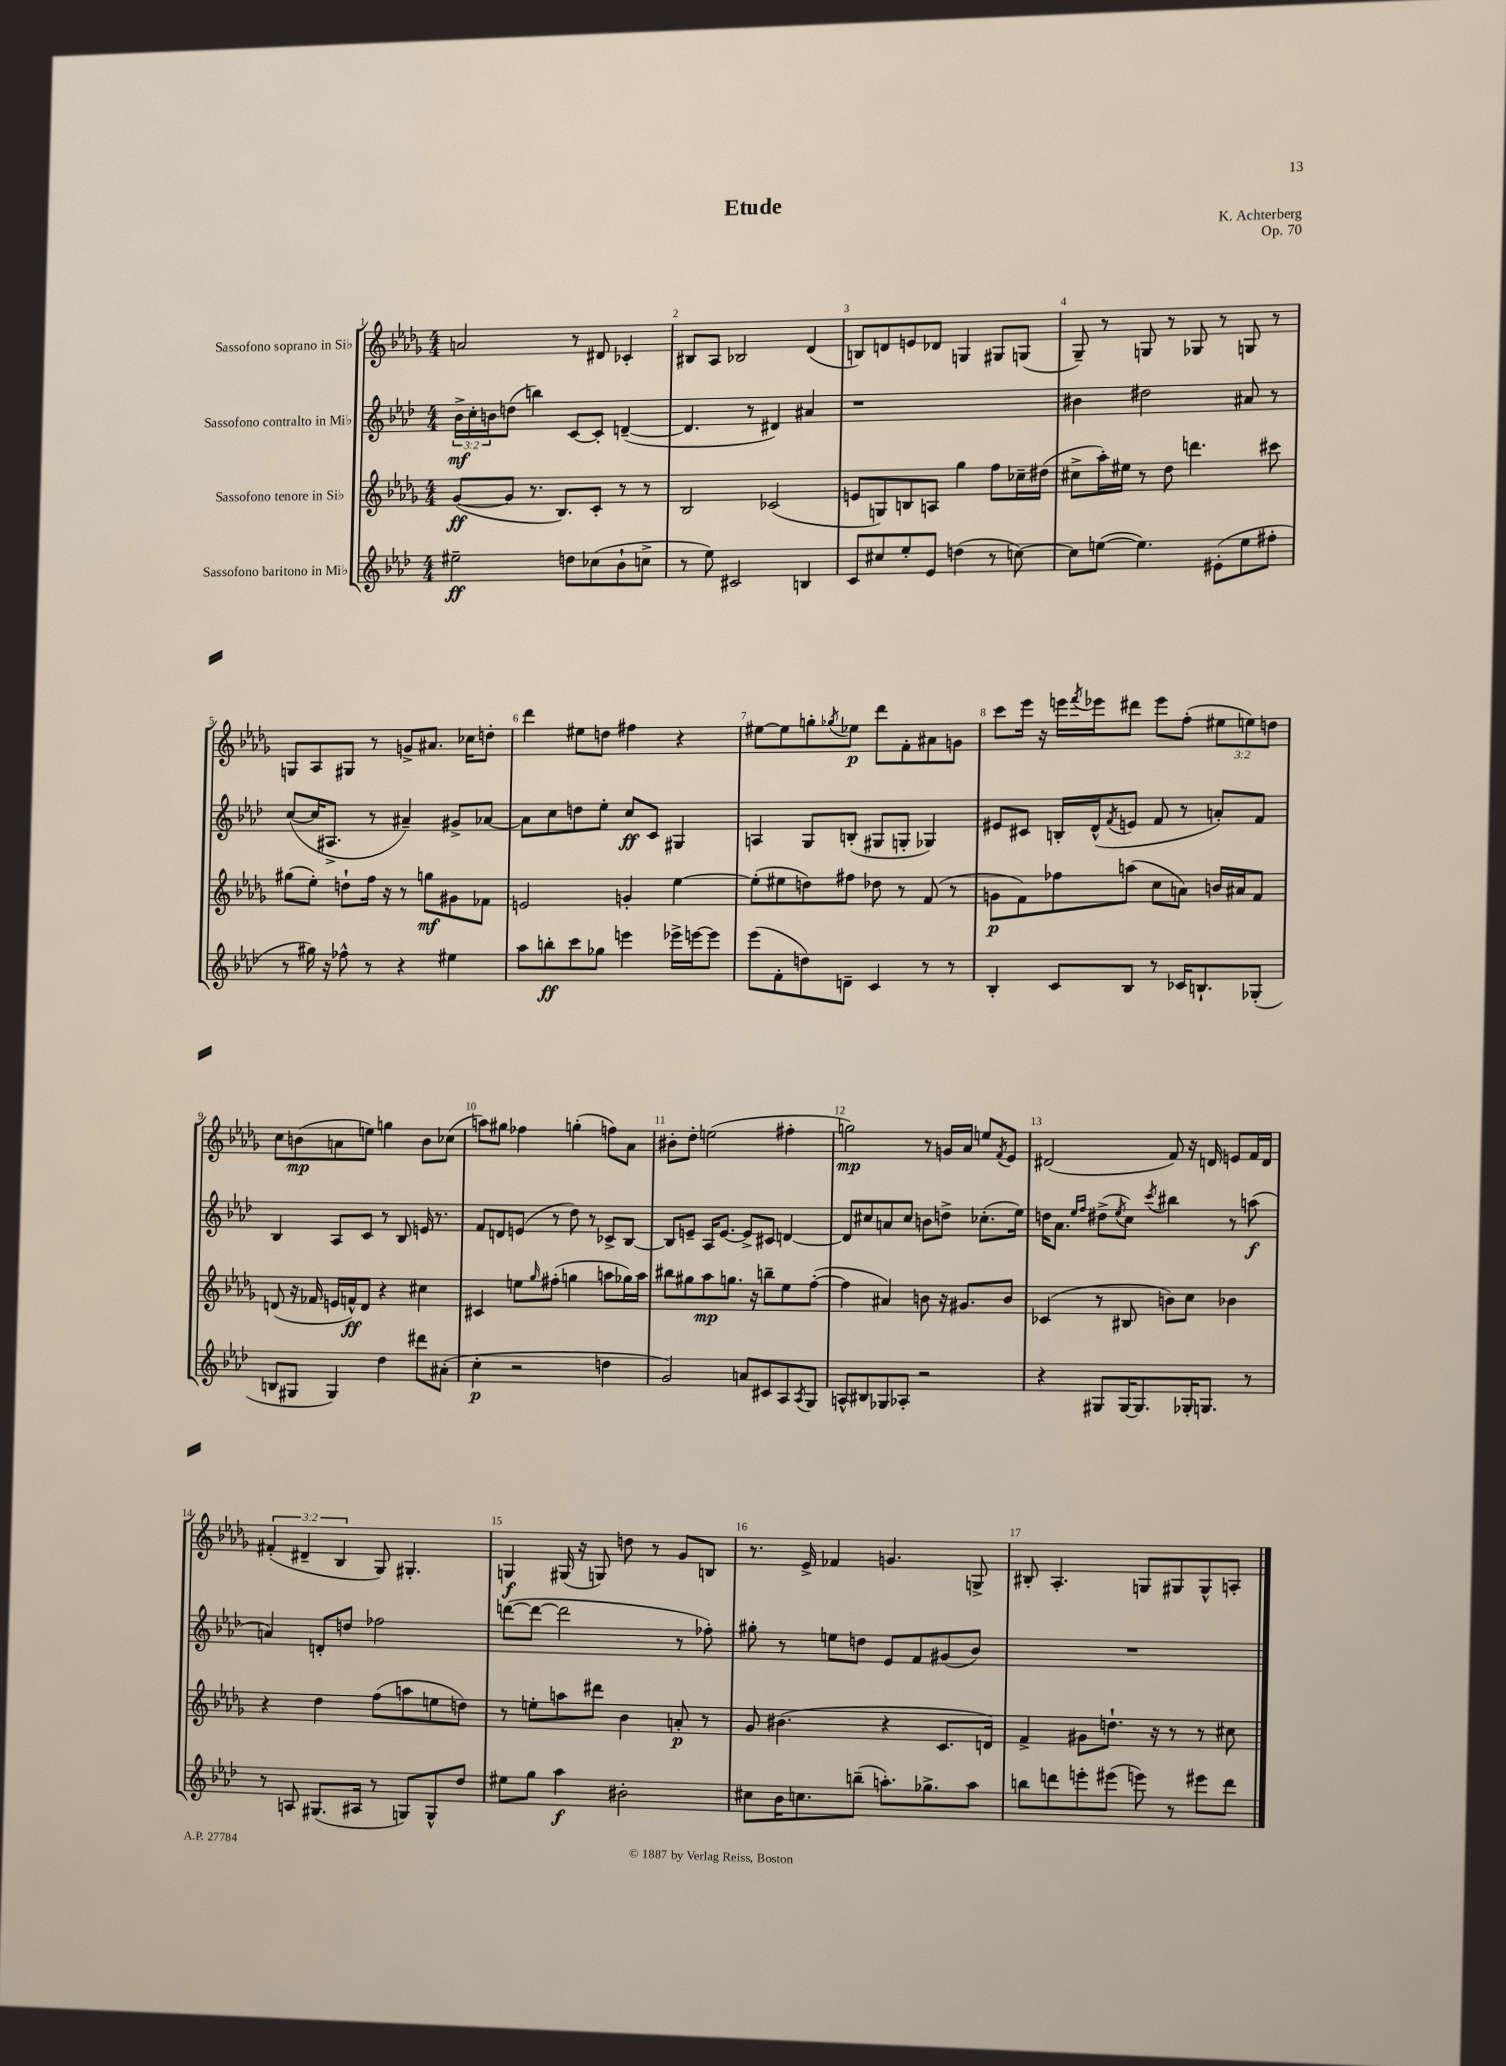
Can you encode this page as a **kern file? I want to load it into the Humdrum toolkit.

**kern	**dynam	**kern	**dynam	**kern	**dynam	**kern	**dynam
*part4	*part4	*part3	*part3	*part2	*part2	*part1	*part1
*staff4	*staff4	*staff3	*staff3	*staff2	*staff2	*staff1	*staff1
*I"Sassofono baritono in Mi♭	*	*I"Sassofono tenore in Si♭	*	*I"Sassofono contralto in Mi♭	*	*I"Sassofono soprano in Si♭	*
*clefG2	*	*clefG2	*	*clefG2	*	*clefG2	*
*k[b-e-a-d-]	*	*k[b-e-a-d-g-]	*	*k[b-e-a-d-]	*	*k[b-e-a-d-g-]	*
*M4/4	*	*M4/4	*	*M4/4	*	*M4/4	*
=1	=1	=1	=1	=1	=1	=1	=1
2ee#X~\	ff	([8g-/L	ff	24b-^\LL	mf	2an/	.
.	.	.	.	24cc'\	.	.	.
.	.	.	.	24bn\J	.	.	.
.	.	8g-/J]	.	(8ddn\J	.	.	.
.	.	8.r	.	4bbn\)	.	.	.
.	.	8.B-/L)	.	.	.	.	.
8ddn\L	.	.	.	[8c/L	.	8r	.
(8cc-X\	.	8c'/J	.	8c'/J]	.	8d#X/	.
8b-`\	.	8r	.	([4dn~/	.	4c-X'/	.
8ccn^\J	.	8r	.	.	.	.	.
=2	=2	=2	=2	=2	=2	=2	=2
8r	.	2B-/	.	4.d/]	.	8B#X/L	.
8ee-\)	.	.	.	.	.	8A-/J	.
2c#X/	.	.	.	.	.	2B-X/	.
.	.	.	.	8r	.	.	.
.	.	(2c-X/	.	4d#X/)	.	.	.
4Bn/	.	.	.	4a#X/	.	(4d-/	.
=3	=3	=3	=3	=3	=3	=3	=3
8c/L	.	8en/L	.	1r	.	8Bn/L)	.
8cc#X/	.	8Gn/)	.	.	.	8dn/	.
8ee-'/	.	8Bn/	.	.	.	8en/	.
8e-/J	.	8An/J	.	.	.	8d-X/J	.
(4ddn\	.	4gg-\	.	.	.	4Gn/	.
8r	.	8ff\L	.	.	.	8G#X/L	.
[8ccn\)	.	16cc-X~\L	.	.	.	(8Gn/J	.
.	.	(16dd#X\JJ	.	.	.	.	.
=4	=4	=4	=4	=4	=4	=4	=4
8cc\L]	.	8cc#X^\L	.	4b#X\	.	8G-~/)	.
([8een\J	.	16aa-'\L)	.	.	.	8r	.
.	.	16ee#X\JJ	.	.	.	.	.
4.ee\])	.	8r	.	2dd#X\	.	8Gn/	.
.	.	8dd-\	.	.	.	8r	.
.	.	4.dddn\	.	.	.	8G-X/	.
(8e#X'\L	.	.	.	.	.	8r	.
8ee\	.	.	.	8a#X/	.	8Gn/	.
8ff#X'\J	.	8ccc#X\	.	8r	.	8r	.
!!LO:LB:g=z
=5	=5	=5	=5	=5	=5	=5	=5
8r	.	(8gg#X\L	.	([8cc/L	.	8Gn/L	.
16gg#X\)	.	8ee-'\J)	.	16cc/K]	.	8A-/	.
16r	.	.	.	8.A#X^/J	.	.	.
8ff-X^^\	.	8ddn`\L	.	.	.	8G#X/J	.
8r	.	16ff\Jk	.	8r	.	8r	.
.	.	16r	.	.	.	.	.
4r	.	8r	.	4a#X~/)	.	8gn^/L	.
.	.	8ggn\L	mf	.	.	8.a#X/J	.
4ee#X\	.	8g#X\	.	8g#X^/L	.	.	.
.	.	.	.	.	.	16cc-X\KL	.
.	.	8f-X\J	.	[8a-X/J	.	8ddn'\J	.
=6	=6	=6	=6	=6	=6	=6	=6
8aa-\L	.	2en/	.	8a-\L]	.	4ddd-\	.
8bbn'\	ff	.	.	8cc\	.	.	.
8ccc\	.	.	.	8ddn\	.	8ee#X\L	.
8gg-X\J	.	.	.	8ee-'\J	.	8ddn\J	.
4eeen\	.	4gn'/	.	8cc/L	ff	4ff#X\	.
.	.	.	.	8c/J	.	.	.
16eee-X^\LL	.	[4ee-\	.	4G#X/	.	4r	.
[16eeen\J	.	.	.	.	.	.	.
8eee\J]	.	.	.	.	.	.	.
=7	=7	=7	=7	=7	=7	=7	=7
(8eee-\L	.	(8ee-'\L]	.	4An/	.	[8ee#X\L	.
8f'\	.	8ee#X\	.	.	.	8ee#\]	.
8ddn\)	.	8ddn\)	.	8G/L	.	8ggn'\	.
.	.	.	.	.	.	8qgg-X/	.
8dn~\J	.	8ff#X\J	.	(8Bn'/J	.	8ee-X\J	p
4c/	.	8dd-X\	.	8G#X/L	.	8ddd-\L	.
.	.	8r	.	8Gn'/J	.	8f'\	.
8r	.	(8f/	.	4G-X/)	.	8a#X\	.
8r	.	8r	.	.	.	8gn\J	.
=8	=8	=8	=8	=8	=8	=8	=8
4B-'/	.	8gn\L	p	8e#X/L	.	8ccc\L	.
.	.	8f\)	.	8c#X/J	.	16eee-\Jk	.
.	.	.	.	.	.	16r	.
8c/L	.	8ff-X\	.	16Bn'/LL	.	16eeen\LL	.
.	.	.	.	.	.	8qfff/	.
.	.	.	.	(16d-^^/J	.	16eee-X\J	.
.	.	.	.	8qf/	.	.	.
8B-/J	.	(8aan\J	.	8en/J	.	8ddd#X\J	.
8r	.	8cc\L	.	8f/	.	8eee-\L	.
16c-X/KL	.	8an\J)	.	8r	.	(8ff'\J	.
8.Bn`/	.	.	.	.	.	.	.
.	.	16bn/LL	.	8an'/L)	.	12ee#X\L	.
.	.	16a#X/J	.	.	.	.	.
.	.	.	.	.	.	12een\)	.
(8G-X'/J	.	8f/J	.	8f/J	.	.	.
.	.	.	.	.	.	12ddn\J	.
!!LO:LB:g=z
=9	=9	=9	=9	=9	=9	=9	=9
8Bn/L	.	(8dn/	.	4B-/	.	8cc\L	.
8G#X/J	.	16r	.	.	.	(8bn\	mp
.	.	16f-X/	.	.	.	.	.
4G#/)	.	16en/LL	.	8A-/L	.	8an\	.
.	.	16fn^^/J)	ff	.	.	.	.
.	.	8d/J	.	8c/J	.	8een\J)	.
4dd-\	.	4r	.	8r	.	4ggn\	.
.	.	.	.	8B-/	.	.	.
8ddd#X\L	.	4cc#X\	.	16en/	.	8b\L	.
.	.	.	.	8.r	.	.	.
(8a#X'\J	.	.	.	.	.	(8cc-X\J	.
=10	=10	=10	=10	=10	=10	=10	=10
4cc'\	p	4c#X/	.	8f/L	.	8aan\L)	.
.	.	.	.	8dn/	.	8gg#X\J	.
2r	.	8een\L	.	(8en/J	.	4ff-X\	.
.	.	16qqgg-/	.	.	.	.	.
.	.	(8ff#X'\J	.	8r	.	.	.
.	.	4ggn\	.	8dd-\)	.	(4ggn'\	.
.	.	.	.	8r	.	.	.
4ddn\	.	8aan\L	.	8c-X^/L	.	8ffn\L)	.
.	.	16gg-X\L)	.	[8B-/J	.	8a-\J	.
.	.	16aa\JJ	.	.	.	.	.
=11	=11	=11	=11	=11	=11	=11	=11
2g/)	.	8bb#X\L	.	8B-/L]	.	8b#X'\L	.
.	.	8gg#X\	.	8en~/J	.	8dd-'\J	.
.	.	8aa-\	mp	16A-/KL	.	(2een\	.
.	.	.	.	[8.e/J	.	.	.
.	.	8.ggn\J	.	.	.	.	.
8an/L	.	.	.	8e^/L]	.	.	.
.	.	16r	.	.	.	.	.
8c#X/	.	8bbn~\L	.	8c#X/J	.	.	.
8A-/	.	8ee-\	.	[4dn/	.	4ff#X'\	.
8qA-/	.	.	.	.	.	.	.
8G/J	.	([8ff'\J	.	.	.	.	.
=12	=12	=12	=12	=12	=12	=12	=12
8An^^/L	.	4ff\]	.	8d/L]	.	2ggn\)	mp
8B#X/	.	.	.	8cc#X/	.	.	.
8G-X/	.	4a#X/)	.	8an/	.	.	.
8A-X'/J	.	.	.	8cc#/J	.	.	.
2r	.	8bn\	.	8bn\L	.	8r	.
.	.	16r	.	8ddn^\J	.	16gn/LL	.
.	.	8.g#X/L	.	.	.	16a-/JJ	.
.	.	.	.	(8.cc-X'\L	.	8een/L	.
.	.	.	.	.	.	8qf/	.
.	.	8b/J	.	.	.	8e-/J	.
.	.	.	.	16ee-\Jk)	.	.	.
=13	=13	=13	=13	=13	=13	=13	=13
4r	.	(4c-X/	.	16ddn\KL	.	(2d#X/	.
.	.	.	.	8.a-\J	.	.	.
.	.	.	.	16qqee-/LL	.	.	.
.	.	.	.	16qqff/JJ	.	.	.
8G#X/L	.	8r	.	(8dd#X^\L	.	.	.
.	.	.	.	8qee-/	.	.	.
[16G#/K	.	8B#X/	.	8cc\J)	.	.	.
8.G#/]	.	.	.	.	.	.	.
.	.	.	.	8qccc/	.	.	.
.	.	8bn\L)	.	4bb#X\	.	8f/)	.
16G-X'/K	.	8cc\J	.	.	.	16r	.
8.Gn/J	.	.	.	.	.	16dn/	.
.	.	4b-X\	.	8r	.	8en/L	.
8r	.	.	.	(8aan\	f	16f/L	.
.	.	.	.	.	.	16d/JJ	.
!!LO:LB:g=z
=14	=14	=14	=14	=14	=14	=14	=14
8r	.	4r	.	4an/)	.	(6f#X'/	.
8An/	.	.	.	.	.	.	.
.	.	.	.	.	.	6d#X~/	.
(8.G#X/L	.	4dd-\	.	8dn'/L	.	.	.
.	.	.	.	.	.	6B-/	.
.	.	.	.	8ddn/J	.	.	.
16A#X/Jk	.	.	.	.	.	.	.
8r	.	(8ff\L	.	2ff-X\	.	8G-/)	.
8Gn/L)	.	8aan\	.	.	.	4.G#X'/	.
8G^^/	.	8een\	.	.	.	.	.
8dd-/J	.	8ddn\J)	.	.	.	.	.
=15	=15	=15	=15	=15	=15	=15	=15
8ee#X\L	.	8r	.	([8dddn\L	.	4Gn/	f
8gg\J	.	8een'\L	.	8ddd\J_	.	.	.
4aa-\	f	8aan\	.	2ddd\]	.	(16G#X/	.
.	.	.	.	.	.	16r	.
.	.	8ddd#X\J	.	.	.	8Gn/)	.
2b#X'\	.	4b-\	.	.	.	8ddn\	.
.	.	.	.	.	.	8r	.
.	.	8an'/	p	8r	.	8g-/L	.
.	.	8r	.	8ff-X'\)	.	8Bn/J	.
=16	=16	=16	=16	=16	=16	=16	=16
8cc#X\L	.	8g-/	.	8gg#X'\	.	8.r	.
16b-\K	.	(4.b#X\	.	8r	.	.	.
8.ccn\	.	.	.	.	.	16e-^/	.
.	.	.	.	8een\L	.	4f-X/	.
(8bbn~\J	.	.	.	8ddn\J	.	.	.
8.aan'\L)	.	4r	.	8e-/L	.	4.gn/	.
.	.	.	.	8f/	.	.	.
8.gg-X^\	.	.	.	.	.	.	.
.	.	8.c/L	.	(8g#X/	.	.	.
8aa\J	.	.	.	8b-/J)	.	8Gn^/	.
.	.	16dn/Jk)	.	.	.	.	.
=17	=17	=17	=17	=17	=17	=17	=17
8bbn\L	.	4f^/	.	1r	.	8B#X'/	.
8dddn\	.	.	.	.	.	4.A-'/	.
8eeen'\	.	8g#X\L	.	.	.	.	.
(8eee#X\J	.	8.ddn`\J	.	.	.	.	.
8eeen\)	.	.	.	.	.	8Gn/L	.
.	.	16r	.	.	.	.	.
8r	.	8r	.	.	.	8G#X/	.
8eee#X\L	.	8r	.	.	.	8G#^^/	.
8ddd\J	.	8cc#X\	.	.	.	8An'/J	.
==	==	==	==	==	==	==	==
*-	*-	*-	*-	*-	*-	*-	*-
